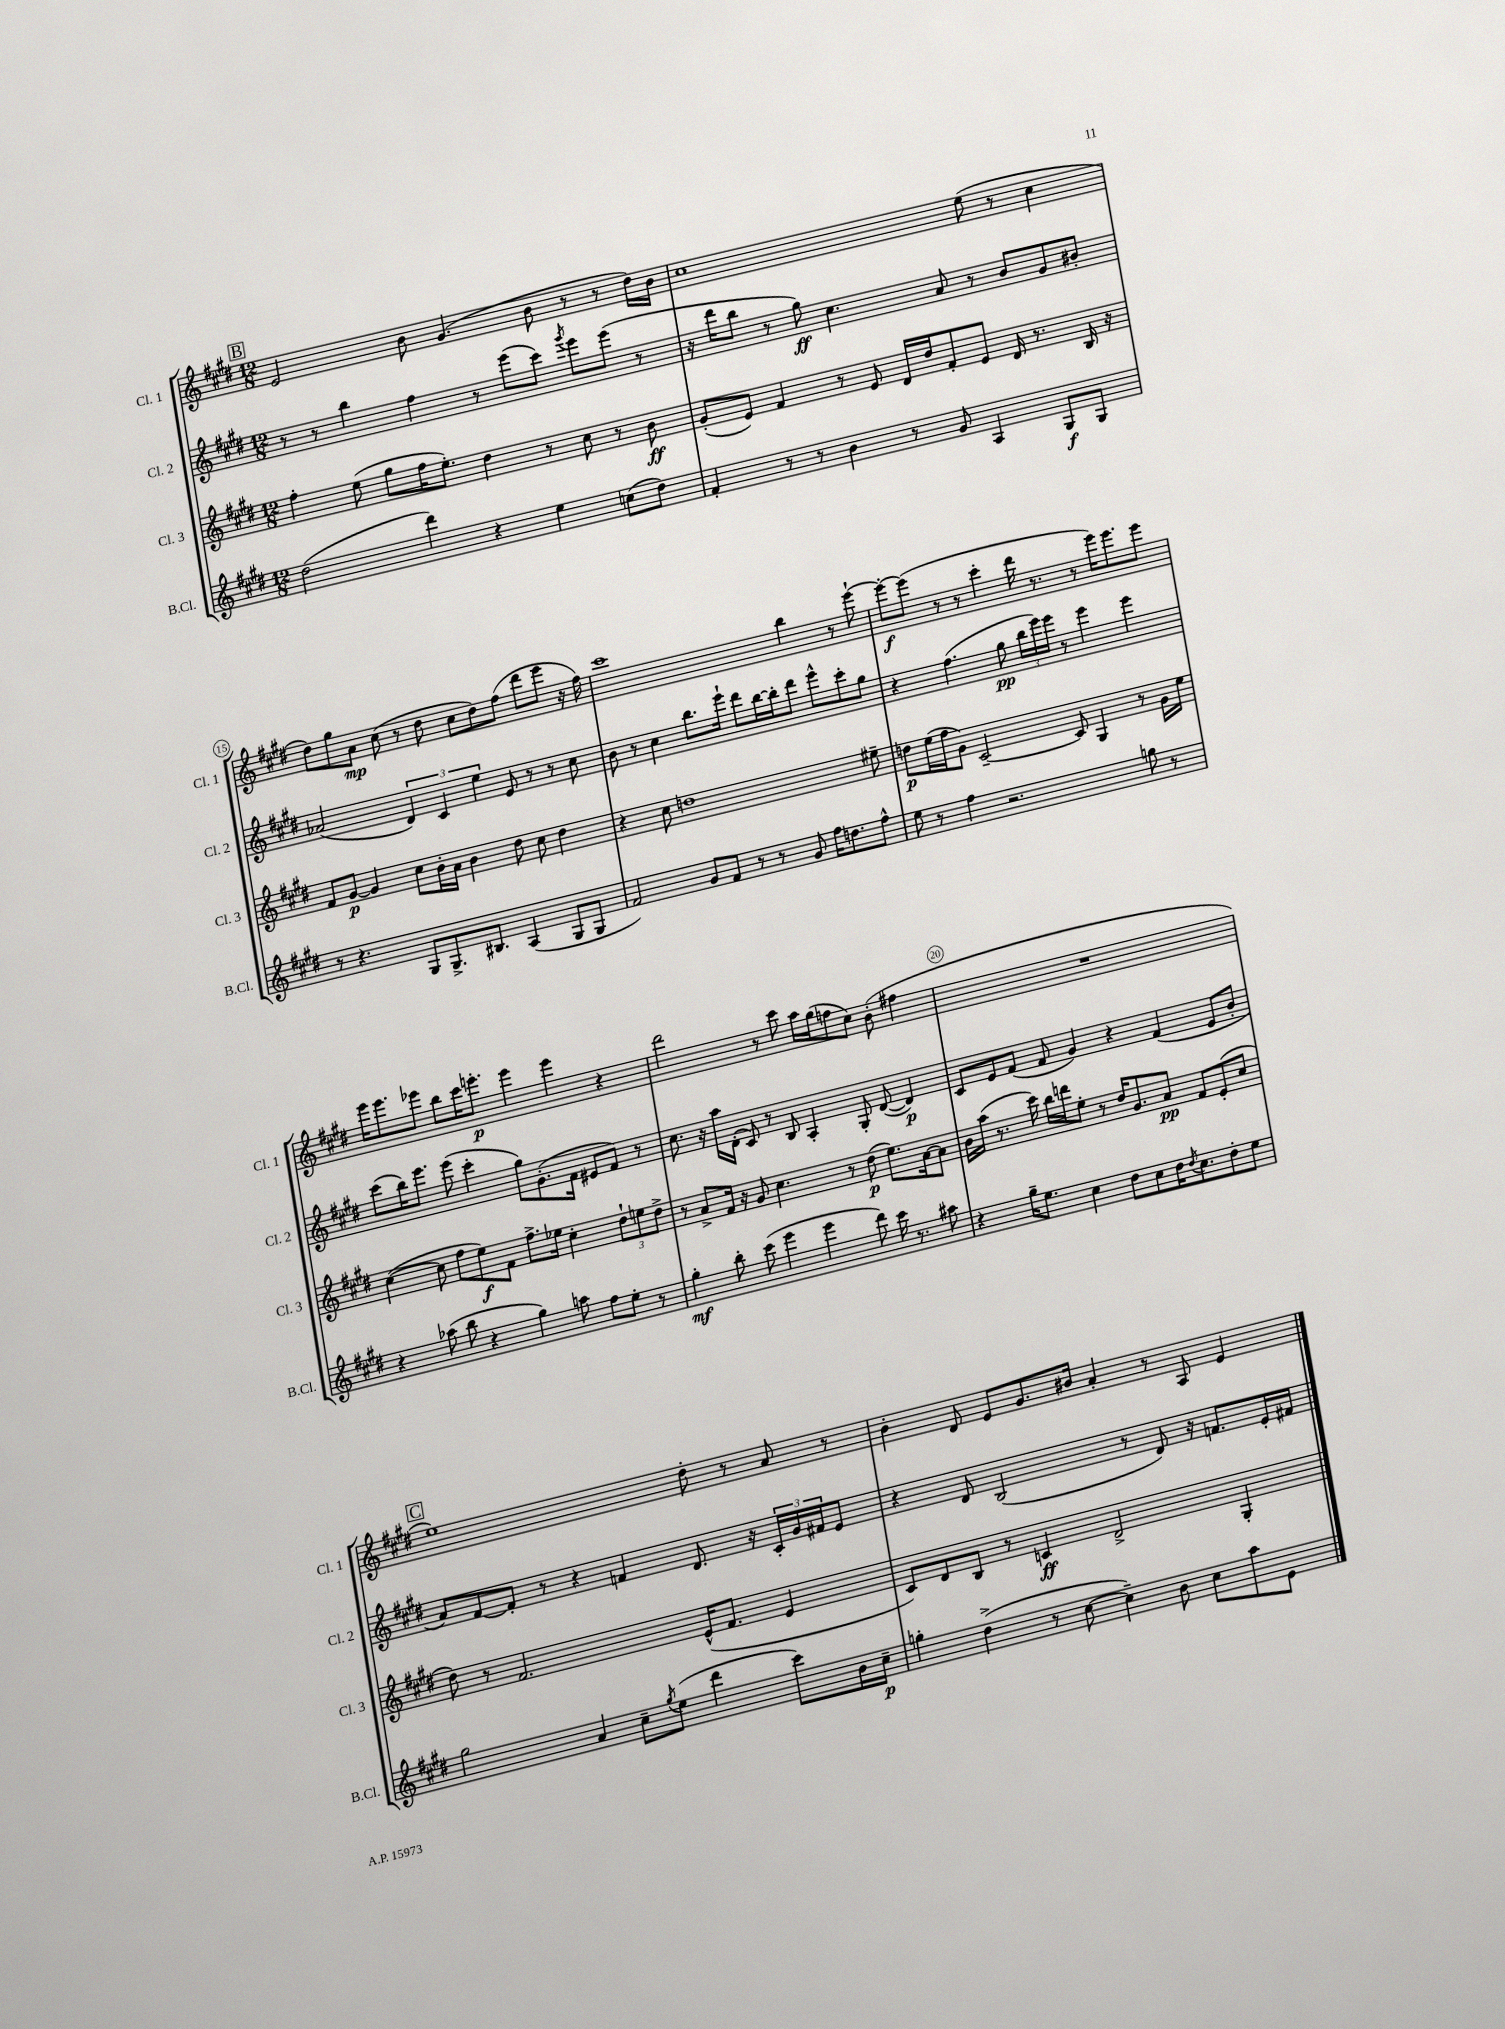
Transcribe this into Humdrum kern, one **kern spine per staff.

**kern	**kern	**kern	**kern
*staff4	*staff3	*staff2	*staff1
*clefG2	*clefG2	*clefG2	*clefG2
*k[f#c#g#d#]	*k[f#c#g#d#]	*k[f#c#g#d#]	*k[f#c#g#d#]
*M12/8	*M12/8	*M12/8	*M12/8
(2dd#	4ff#'	8r	2e
.	.	8r	.
.	(8ee	4bb	.
.	8gg#	.	.
4ddd#)	16ff#	4ff#	8b
.	8.ee')	.	.
.	.	.	(4.g#
4r	4dd#	8r	.
.	.	(8eee	.
4ee	8r	8ccc#)	8b
.	.	8qggg#	.
.	8cc#	8eee	8r
(8cc	8r	(8eee	8r
8dd#)	8b	8r	16dd#)
.	.	.	16b
=	=	=	=
4f#'	(8g#'	16r	1cc#
.	.	16ddd#	.
.	8e)	8bb	.
8r	4f#	8r	.
8r	.	8gg#)	.
4b	8r	4.cc#	.
.	8e	.	.
8r	16d#	.	.
.	16dd#	.	.
8g#	8f#'	8a	.
4A	8e	8r	(8ee
.	16d#	8b	8r
.	8.r	.	.
8G#	.	8g#	4cc#
8G#	16B	8b#'	.
.	16r	.	.
=	=	=	=
8r	8f#	(2a-	8dd#)
4.r	[8g#	.	8gg#
.	4g#]	.	8a
.	.	.	(8cc#
8G#	8cc#	6d#)	8r
8.G#^	16b'	.	8dd#
.	.	6c#	.
.	16a	.	.
.	4b	.	8cc#
8.B#	.	.	.
.	.	6ee	.
.	.	.	8dd#)
(4A	8dd#	8e	(8ff#
.	8cc#	8r	8ddd#
8G#	4dd#	8r	8eee
8G#	.	8cc#	16r
.	.	.	16ff#)
=	=	=	=
2f#)	4r	8b	1ccc#
.	.	8r	.
.	8cc#	4cc#	.
.	1dd	.	.
8g#	.	8.bb	.
8f#	.	.	.
.	.	16eee`	.
8r	.	8ddd#	.
8r	.	[16bb	.
.	.	16bb']	.
8g#	.	8ddd#	4bb
16ff#	.	8eee^^	.
8.dd	.	.	.
.	.	8ccc#'	8r
8ff#^^	8ee#~	8gg#	[8eee`
=	=	=	=
8ee	8dd	4r	8eee'_
8r	(16ee	.	(8eee]
.	16ff#	.	.
4ff#	8g#)	(4.ff#	8r
.	[2c#~	.	8r
2.r	.	.	4ccc#'
.	.	8gg#	.
.	.	24bb	16ddd#
.	.	24eee)	.
.	.	.	8.r
.	.	24eee	.
.	8c#]	8r	.
.	4G#	4eee	8r
.	.	.	16eee)
.	.	.	8.eee
8gg	8r	4eee	.
8r	16g#	.	8eee
.	16ee	.	.
=	=	=	=
4r	([4cc#	(8ccc#	16eee
.	.	.	8.eee
.	.	16bb)	.
.	.	8.eee	.
(8aa-	8cc#]	.	8eee-
8bb	8ff#	(8eee	8bb
4r	8ee)	4ccc#'	16ccc#
.	.	.	8.eee'
.	8f#	.	.
4gg#)	8.ff#^	8gg#)	4eee
.	.	(8.g#'	.
.	16ee-	.	.
8aa	4cc#'	.	4eee
.	.	16f#	.
8ff#	.	8e#	.
8ee'	12dd#`	8f#)	4r
.	12ee	.	.
8r	.	8r	.
.	12dd#^	.	.
=	=	=	=
4gg#'	8r	8.cc#	2ddd#
.	8a^	.	.
.	.	16r	.
8bb'	16f#	16aa	.
.	16r	(16d#'	.
(8ccc#	8g#	8c#)	.
4eee	4.cc#	8r	8r
.	.	8B	8ccc#
4eee	.	4A'	16aa
.	.	.	(16gg#
.	8r	.	8ff
8ddd#)	(8dd#	8G#'	8cc#)
16ccc#	8.ee)	([8d#	(8b'
8.r	.	.	.
.	.	4d#])	4ff#
.	[16a	.	.
8aa#	8a]	.	.
=	=	=	=
4r	16b	8c#	1.r
.	(16aa	.	.
.	8.r	8e	.
16gg#~	.	(8f#	.
8.ee	16ccc#)	.	.
.	16bb	8f#	.
.	16ddd	.	.
4cc#	8ee'	4g#)	.
.	8r	.	.
8dd#	16dd#	4r	.
.	8.g#	.	.
8cc#	.	.	.
16dd#	8a	(4f#	.
8qdd#	.	.	.
8.cc#	.	.	.
.	8f#	.	.
8dd#'	(8e'	8e	.
8ee	8cc#	8b'	.
=	=	=	=
2gg#	8dd#)	8a)	1ee)
.	8r	[8f#	.
.	2.f#	8f#']	.
.	.	8r	.
4a	.	4r	.
8cc#~	.	4f	.
8qgg#	.	.	.
(8ee	.	.	.
4ddd#	(16e^^	8.d#	8dd#'
.	8.f#	.	.
.	.	.	8r
.	.	16r	.
8ccc#)	4e	24c#'	8a
.	.	24g#	.
.	.	24f#	.
16b	.	8e	8r
16cc#~	.	.	.
=	=	=	=
4gg'	8c#)	4r	4b'
.	8d#	.	.
(4dd#^	8B	8d#	8d#
.	8r	(2B	8e
8r	4c	.	8.g#
[8cc#	.	.	.
.	.	.	16b#
4cc#~])	2d#^	.	4a'
.	.	8r	.
8b	.	8d#)	8r
8cc#	.	16r	8A
.	.	8.f	.
8aa	4G#'	.	4e
8e	.	16e'	.
.	.	16f#	.
==	==	==	==
*-	*-	*-	*-
